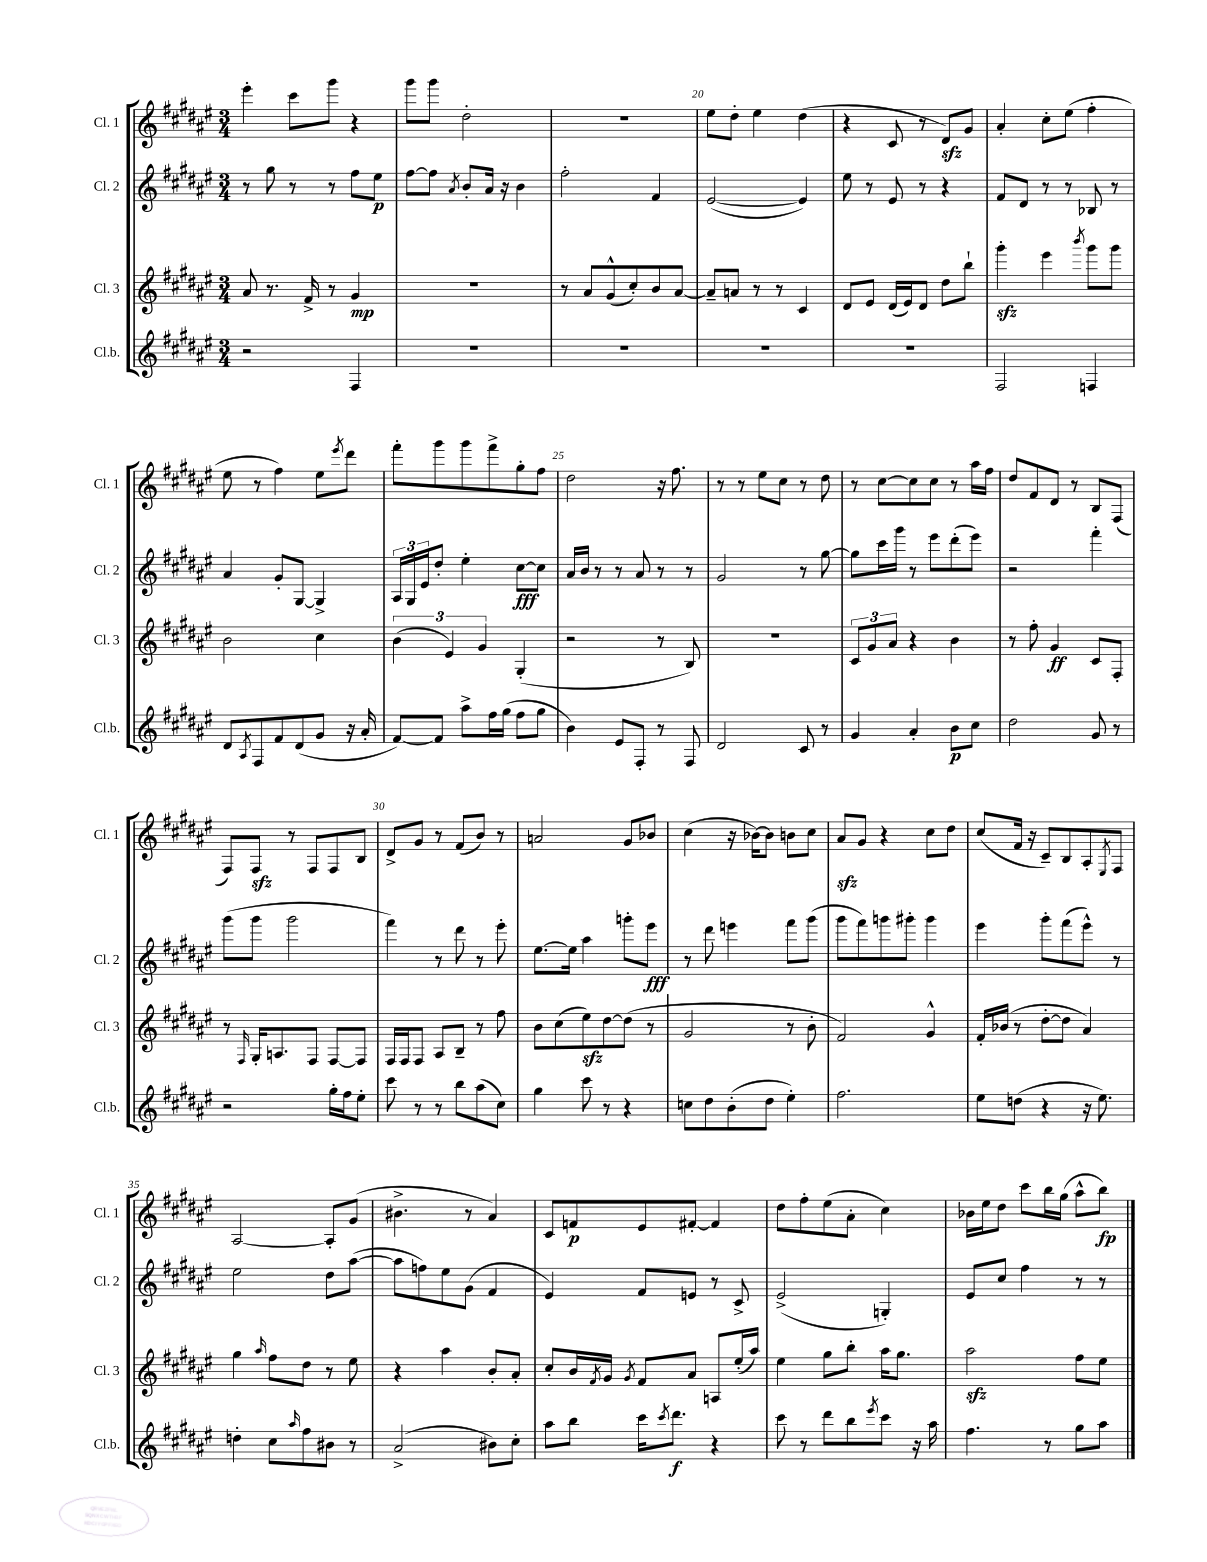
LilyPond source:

<<
\new StaffGroup <<
\new Staff = "s0" \with { instrumentName = "Cl. 1" shortInstrumentName = "Cl. 1" } {
    \clef treble \key fis \major \numericTimeSignature \time 3/4
    eis'''4-. cis'''8 gis'''8 r4 |
    gis'''8 gis'''8 dis''2-. |
    R2. |
    eis''8 dis''8-. eis''4 dis''4( |
    r4 cis'8 r8 dis'8\sfz) gis'8 |
    ais'4-. cis''8-. eis''8( fis''4-. |
    eis''8 r8 fis''4) eis''8 \acciaccatura { eis'''8 } dis'''8 |
    fis'''8-. gis'''8 gis'''8 fis'''8-> gis''8-. fis''8 |
    dis''2 r16 fis''8. |
    r8 r8 eis''8 cis''8 r8 dis''8 |
    r8 cis''8~ cis''8 cis''8 r8 ais''16 fis''16 |
    dis''8 fis'8 dis'8 r8 b8 fis8( |
    fis8) fis8\sfz r8 fis8 fis8 b8 |
    dis'8-> gis'8 r8 fis'8( b'8) r8 |
    a'2 gis'8 bes'8 |
    cis''4( r16 bes'16~) bes'8 b'8 cis''8 |
    ais'8\sfz gis'8 r4 cis''8 dis''8 |
    cis''8( fis'16 r16 cis'8--) b8 ais8-. \acciaccatura { eis8 } fis8 |
    ais2~ ais8-. gis'8( |
    bis'4.-> r8 ais'4) |
    cis'8 f'8\p eis'8 fis'8~-. fis'4 |
    dis''8 fis''8-. eis''8( ais'8-. cis''4) |
    bes'16 eis''16 dis''8 cis'''8 b''16 gis''16( ais''8-^ b''8\fp) \bar "|." |
}
\new Staff = "s1" \with { instrumentName = "Cl. 2" shortInstrumentName = "Cl. 2" } {
    \clef treble \key fis \major \numericTimeSignature \time 3/4
    r8 gis''8 r8 r8 fis''8 eis''8\p |
    fis''8~ fis''8 \acciaccatura { ais'8 } b'8-. ais'16 r16 b'4 |
    fis''2-. fis'4 |
    eis'2~( eis'4) |
    eis''8 r8 eis'8 r8 r4 |
    fis'8 dis'8 r8 r8 bes8 r8 |
    ais'4 gis'8-. gis8~ gis4-> |
    \tuplet 3/2 { ais16 gis16 eis'16 } dis''8-. eis''4-. cis''8~\fff cis''8 |
    ais'16 b'16 r8 r8 ais'8 r8 r8 |
    gis'2 r8 gis''8~ |
    gis''8 cis'''16 gis'''16 r8 eis'''8 dis'''8-.( eis'''8) |
    r2 fis'''4-. |
    gis'''8( gis'''8 gis'''2 |
    fis'''4) r8 dis'''8 r8 eis'''8-. |
    eis''8.~ eis''16 ais''4 g'''8-. eis'''8\fff |
    r8 dis'''8 e'''4 fis'''8 gis'''8( |
    gis'''8 fis'''8) g'''8 gis'''8-. gis'''4 |
    eis'''4 gis'''8-. fis'''8( eis'''8-^) r8 |
    eis''2 dis''8 ais''8~( |
    ais''8 f''8) eis''8 gis'8( fis'4 |
    eis'4) fis'8 e'8 r8 cis'8-> |
    eis'2->( g4-.) |
    eis'8 cis''8 fis''4 r8 r8 \bar "|." |
}
\new Staff = "s2" \with { instrumentName = "Cl. 3" shortInstrumentName = "Cl. 3" } {
    \clef treble \key fis \major \numericTimeSignature \time 3/4
    ais'8 r8. fis'16-> r8 gis'4\mp |
    R2. |
    r8 ais'8 gis'8-^( cis''8-.) b'8 ais'8~ |
    ais'8-- a'8 r8 r8 cis'4 |
    dis'8 eis'8 dis'16( eis'16) dis'8 dis''8 b''8-! |
    gis'''4-.\sfz eis'''4 \acciaccatura { b'''8 } gis'''8 gis'''8 |
    b'2 cis''4 |
    \tuplet 3/2 { b'4( eis'4) gis'4 } gis4-.( |
    r2 r8 b8) |
    R2. |
    \tuplet 3/2 { cis'8 gis'8 ais'8 } r4 b'4 |
    r8 fis''8-. gis'4\ff cis'8 fis8-. |
    r8 \grace { fis16 } gis16-. a8. fis8 fis8~ fis8 |
    fis16 fis16 fis8 ais8 b8-- r8 fis''8 |
    b'8 cis''8( eis''8\sfz) dis''8~ dis''8( r8 |
    gis'2 r8 b'8-. |
    fis'2) gis'4-^ |
    fis'16-. bes'16( r8 dis''8~-. dis''8 ais'4) |
    gis''4 \grace { ais''16 } fis''8 dis''8 r8 eis''8 |
    r4 ais''4 b'8-. ais'8-. |
    cis''8-. b'16 \acciaccatura { fis'8 } gis'16 \acciaccatura { gis'8 } fis'8 ais'8 a8 eis''16-.( ais''16) |
    eis''4 gis''8 b''8-. ais''16 gis''8. |
    ais''2\sfz fis''8 eis''8 \bar "|." |
}
\new Staff = "s3" \with { instrumentName = "Cl.b." shortInstrumentName = "Cl.b." } {
    \clef treble \key fis \major \numericTimeSignature \time 3/4
    r2 fis4 |
    R2. |
    R2. |
    R2. |
    R2. |
    fis2 f4 |
    dis'8 \acciaccatura { ais8 } fis8 fis'8 dis'8( gis'8 r16 ais'16-. |
    fis'8~) fis'8 ais''8-> fis''16 gis''16( fis''8 gis''8 |
    b'4) eis'8 fis8-. r8 fis8 |
    dis'2 cis'8 r8 |
    gis'4 ais'4-. b'8\p cis''8 |
    dis''2 gis'8 r8 |
    r2 gis''16-. fis''16 eis''8-. |
    cis'''8 r8 r8 b''8 ais''8( cis''8) |
    gis''4 cis'''8 r8 r4 |
    c''8 dis''8 b'8-.( dis''8 eis''4-.) |
    fis''2. |
    eis''8 d''8( r4 r16 eis''8.) |
    d''4-. cis''8 \grace { ais''16 } fis''8 bis'8 r8 |
    ais'2->( bis'8) cis''8-. |
    ais''8 b''8 cis'''16 \acciaccatura { cis'''8 } dis'''8.\f r4 |
    cis'''8 r8 dis'''8 b''8 \acciaccatura { eis'''8 } cis'''8 r16 ais''16 |
    fis''4. r8 gis''8 ais''8 \bar "|." |
}
>>
>>
\layout { \context { \Score currentBarNumber = #17 \override BarNumber.break-visibility = ##(#f #t #t) barNumberVisibility = #(every-nth-bar-number-visible 5) } }
